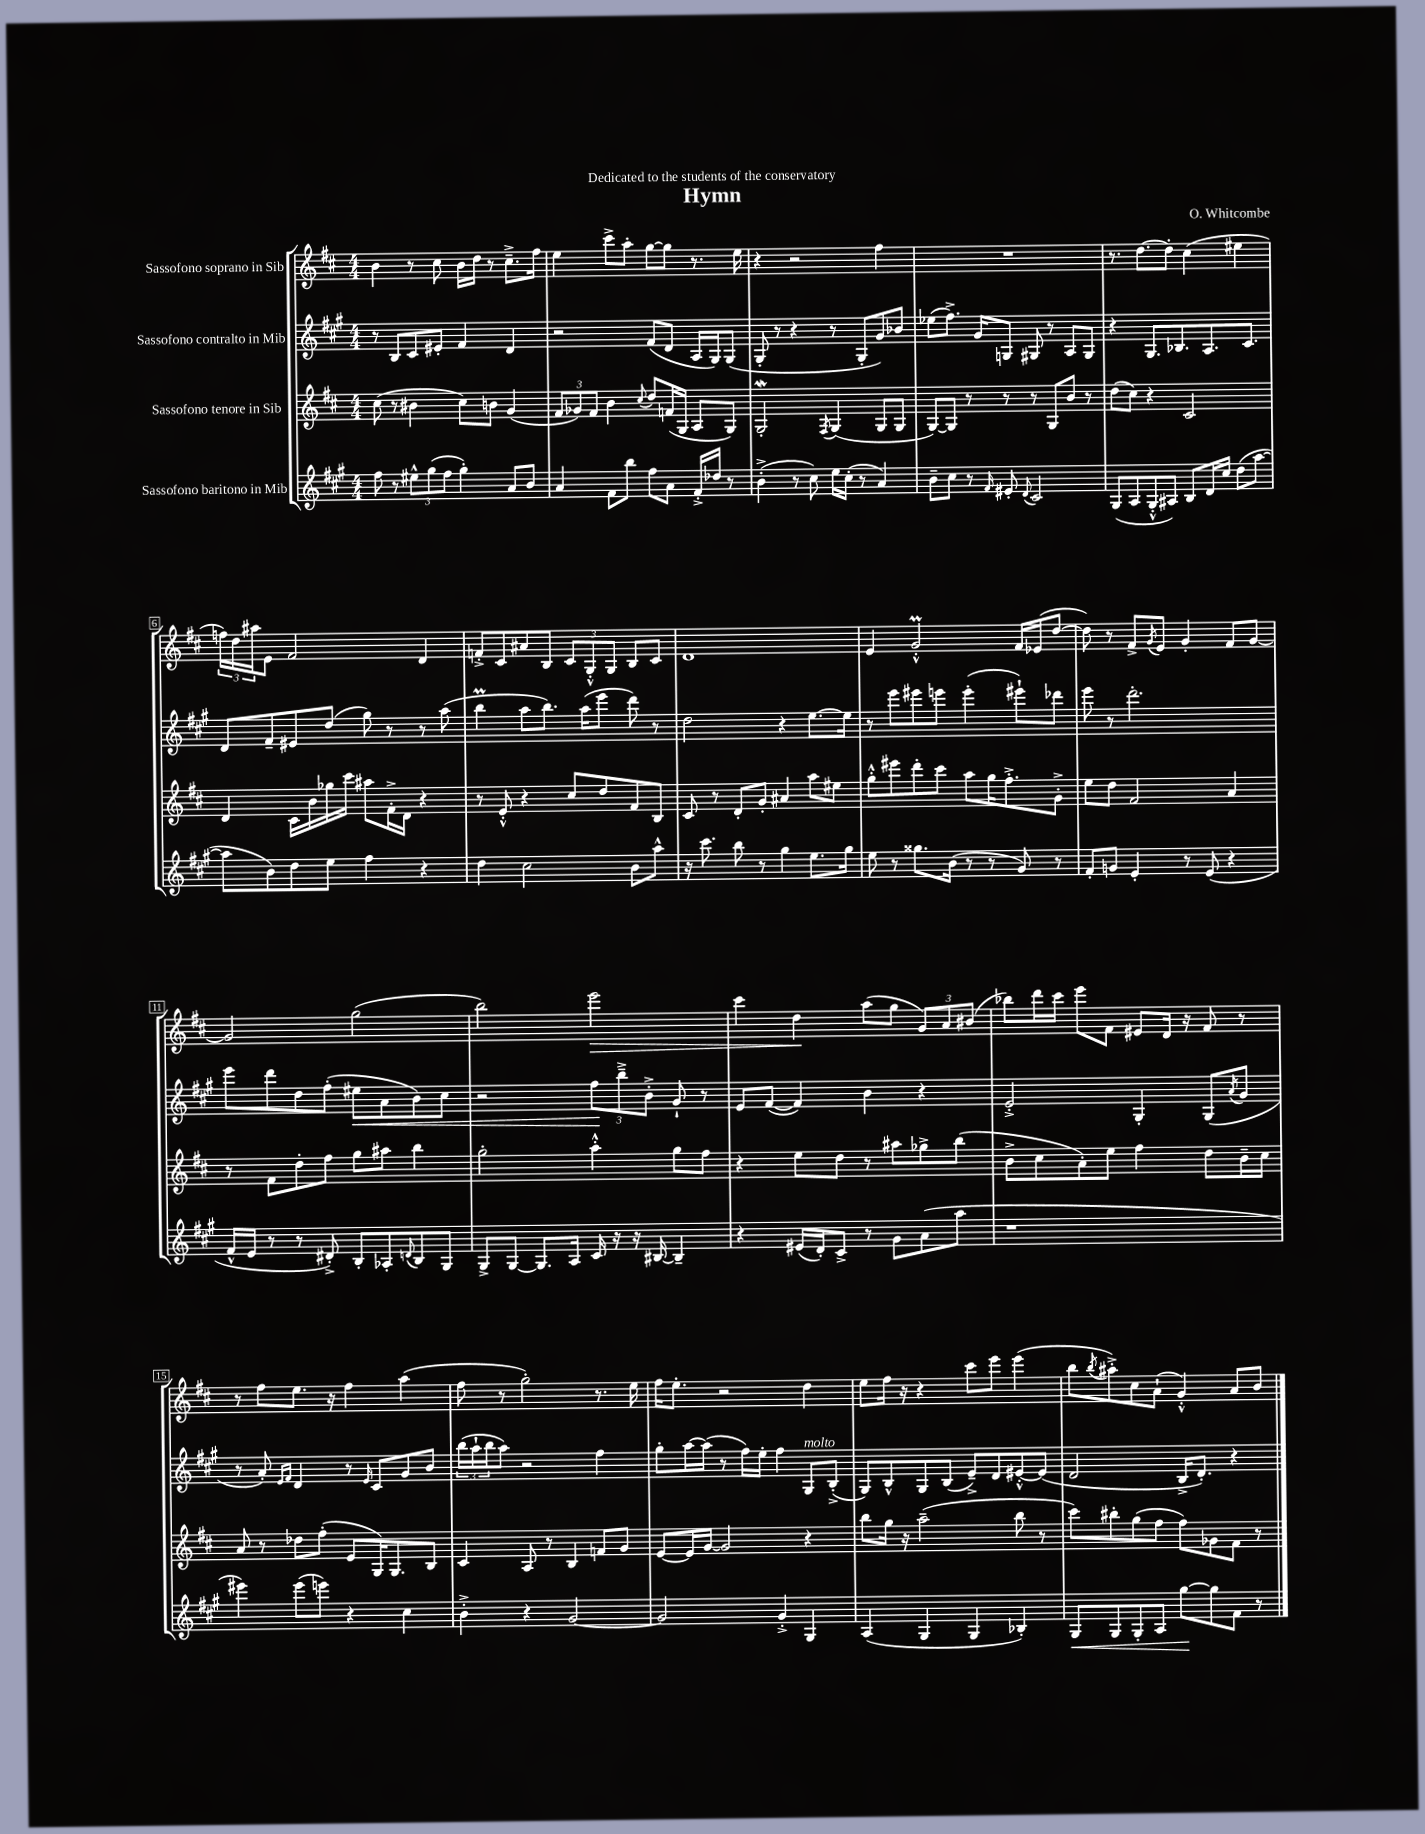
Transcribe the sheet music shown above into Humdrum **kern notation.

**kern	**kern	**kern	**kern
*staff4	*staff3	*staff2	*staff1
*clefG2	*clefG2	*clefG2	*clefG2
*k[f#c#g#]	*k[f#c#]	*k[f#c#g#]	*k[f#c#]
*M4/4	*M4/4	*M4/4	*M4/4
8ff#	(8cc#	8r	4b
8r	8r	8B	.
12ee#^^	4b#	8c#	8r
(12gg#	.	.	.
.	.	8e#'	8cc#
12ff#	.	.	.
4gg#')	8cc#)	4f#	16b
.	.	.	16dd
.	8b	.	8r
8a	(4g	4d	8.cc#~^
8b	.	.	.
.	.	.	16ff#
=	=	=	=
4a	12f#	2r	4ee
.	12g-)	.	.
.	12f#	.	.
8f#	4b	.	8ccc#^
8bb	.	.	8aa'
.	8qqcc#	.	.
8ff#	8dd	(8f#	[8gg
8a	(16f	8d	8gg]
.	16G	.	.
16f#'^	8A	16A	8.r
16dd-	.	16G#)	.
8r	8G)	(8G#	.
.	.	.	16ee
=	=	=	=
(4b'^	2G'	8G#'	4r
.	.	8r	.
8r	.	4r	2r
8cc#)	.	.	.
.	8qF#	.	.
16ee	(4G	8r	.
(16cc#'	.	.	.
8r	.	8G#'	.
4a)	8G	8g#)	4ff#
.	8G	8b-	.
=	=	=	=
8b~	[8G)	(8ee-	1r
8cc#	8G]	8.ff#^)	.
8r	8r	.	.
.	.	16g#	.
16qqf#	.	.	.
8e#'	8r	8G	.
8qqd	.	.	.
2c#	8r	8G#	.
.	8G	8r	.
.	8b	8A	.
.	8r	8G#	.
=	=	=	=
(8G#	(8dd	4r	8.r
8A	8cc#)	.	.
.	.	.	[8.dd
8G#'^^	4r	8.G#	.
8A#)	.	.	8dd']
.	.	8.B-	.
8B	2c#	.	(4cc#
16d	.	8.A	.
16cc#	.	.	.
(8dd	.	.	4ee#
.	.	8.c#	.
[8aa	.	.	.
=	=	=	=
8aa]	4d	8d	24ff)
.	.	.	24dd
.	.	.	24aa#
8b)	.	8f#~	8e
8dd	16c#	8e#	2f#
.	16b	.	.
8ee	16gg-	(8dd	.
.	16ccc#	.	.
4ff#	8aa#	8gg#)	.
.	16f#'^	8r	.
.	16d	.	.
4r	4r	8r	4d
.	.	(8aa	.
=	=	=	=
4dd	8r	4bb	8f'^
.	8e'^^	.	8c#
2cc#	4r	8aa	8a#
.	.	8.bb)	8B
.	8cc#	.	12c#
.	.	(16aa	.
.	.	.	12G'^^
.	8dd	8eee	.
.	.	.	12G
8b	8f#	8ddd)	8B
8aa^^	8B	8r	8c#
=	=	=	=
16r	8c#	2dd	1d
8.ccc#	.	.	.
.	8r	.	.
8bb	8d'	.	.
8r	8g'	.	.
4gg#	4a#	4r	.
8.ee	8aa	[8.ee	.
.	8ee#	.	.
16gg#	.	16ee]	.
=	=	=	=
8ee	8gg'^^	8r	4e
8r	8eee#	8eee	.
8.gg##	8ddd'	8eee#	2g'^^
.	8ccc#	8eee	.
(16b	.	.	.
8r	8aa	(4eee'	.
8r	16gg	.	.
.	8.ff#'^	.	.
8g#)	.	8eee#`)	16f#
.	.	.	(16e-
8r	8g'^	8ddd-	[8dd
=	=	=	=
8f#'	8ee	8eee	8dd])
8g	8dd	8r	8r
4e'	2f#	2.ddd'	8f#^
.	.	.	8qg
.	.	.	8e
8r	.	.	4g'
(8e	.	.	.
4r	4a	.	8f#
.	.	.	[8g
=	=	=	=
16f#^^	8r	8eee	2g]
16e	.	.	.
8r	8f#	8ddd	.
8r	8dd'	8dd	.
8d#'^)	8ff#	(8ff#'	.
8B'	8gg	8ee#	(2gg
8A-'	8aa#	8a	.
8qqd	.	.	.
8B	4bb	8b)	.
8G#	.	8cc#	.
=	=	=	=
8G#^	2gg'	2r	2bb)
[8G#	.	.	.
8.G#]	.	.	.
16A	.	.	.
16c#	4aa'^^	12ff#	2eee
16r	.	.	.
.	.	12bb~^	.
16r	.	.	.
.	.	12b'^	.
[16B#	.	.	.
4B#~]	8gg	8g#`	.
.	8ff#	8r	.
=	=	=	=
4r	4r	8e	4ccc#
.	.	([8f#	.
(16e#	8ee	4f#])	4dd
16d')	.	.	.
8c#^	8dd	.	.
8r	8r	4b	(8aa
8g#	8aa#	.	8gg
(8a	8gg-^	4r	12g)
.	.	.	12a
8aa	(8bb	.	.
.	.	.	(12b#
=	=	=	=
1r	8b^	2e'^	8bb-)
.	8cc#	.	16ddd
.	.	.	16ccc#
.	8a')	.	8eee
.	8ee	.	8f#
.	4ff#	4G#'	8e#
.	.	.	16d
.	.	.	16r
.	8dd	(8G#	8f#
.	.	8qa	.
.	16b~	8g#	8r
.	16cc#	.	.
=	=	=	=
4eee#)	8a	8r	8r
.	8r	8a')	8ff#
.	.	16qqe	.
.	.	16qqf#	.
(8eee#	8dd-	4d	8.ee
8eee)	(8ff#'	.	.
.	.	.	16r
4r	8e	8r	4ff#
.	.	16qqe	.
.	16G)	8c#	.
.	8.G	.	.
4cc#	.	8g#	(4aa
.	8B	8b	.
=	=	=	=
4b'^	4c#	(24bb	8ff#
.	.	24aa`	.
.	.	24bb	.
.	.	8aa)	8r
4r	8A	2r	2gg')
.	8r	.	.
[2g#	4B	.	.
.	8f	4ff#	8.r
.	8g	.	.
.	.	.	16ee
=	=	=	=
2g#]	[8e	8gg#'	16ff#
.	.	.	8.ee'
.	16e]	[16aa	.
.	[16g	(16aa]	.
.	2g]	8r	2r
.	.	16ff#)	.
.	.	16ee'	.
4g#'^	.	4ff#	.
4G#	4r	8G#	4dd
.	.	(8B'^	.
=	=	=	=
(4A	8bb	8G#)	8ee
.	16gg	8B^^	16ff#
.	16r	.	16r
4G#	(2aa~	8G#	4r
.	.	(8B	.
4G#	.	8e~^)	8ccc#
.	.	8d	8eee
4B-')	8bb	[8e#'^^	(4eee
.	8r	(8e#]	.
=	=	=	=
8G#	8ccc#)	2d	8bb
.	.	.	8qbb
8G#	8bb#'	.	8aa#'^)
8G#'	(8gg	.	8cc#
8A	8ff#	.	(8a`
[8gg#	8ff#)	16B^	4g'^^)
.	.	8.d')	.
8gg#]	8g-	.	.
8f#	8f#	4r	8a
8r	8r	.	8b
==	==	==	==
*-	*-	*-	*-
